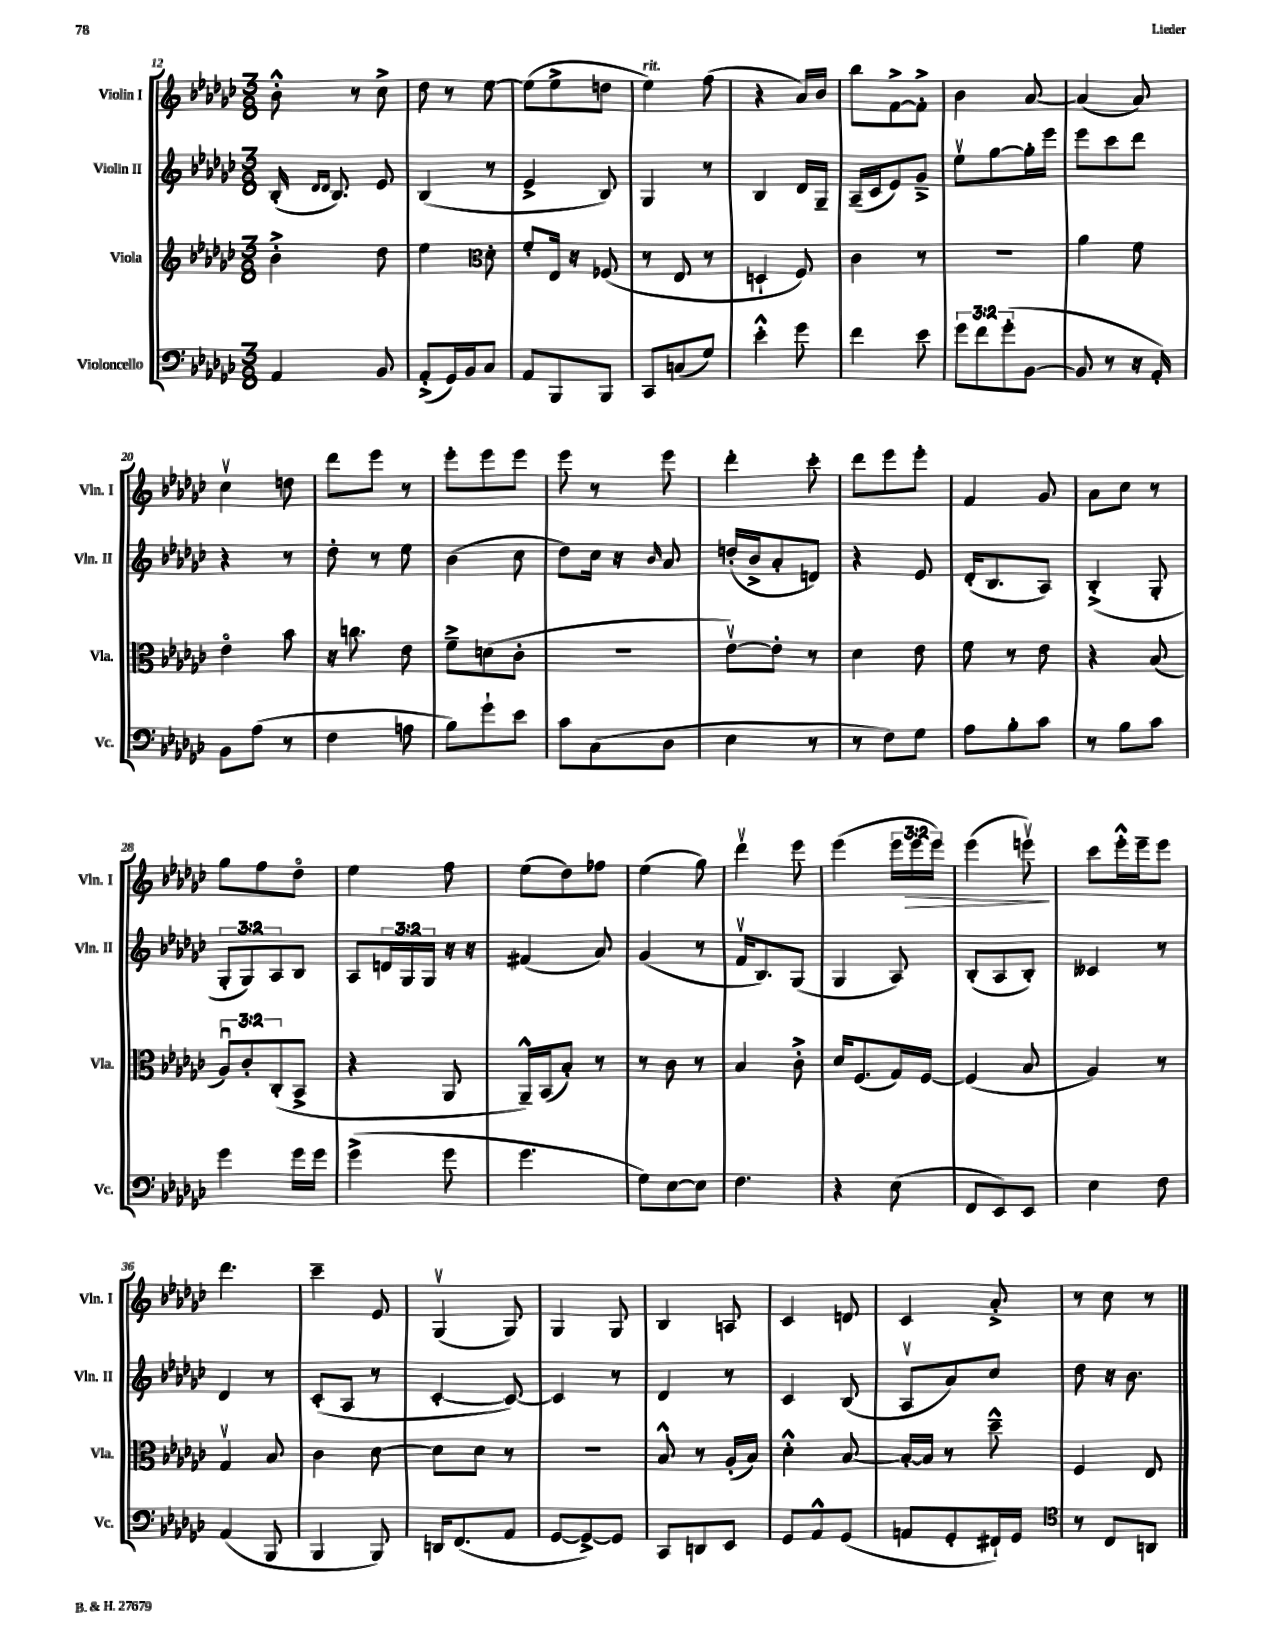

**kern	**kern	**kern	**kern
*staff4	*staff3	*staff2	*staff1
*clefF4	*clefG2	*clefG2	*clefG2
*k[b-e-a-d-g-c-]	*k[b-e-a-d-g-c-]	*k[b-e-a-d-g-c-]	*k[b-e-a-d-g-c-]
*M3/8	*M3/8	*M3/8	*M3/8
4AA-/	4b-'^\	(16B-'/	8b-'^^\
.	.	16qqd-/LL	.
.	.	16qqd-/JJ	.
.	.	8.B-/)	.
.	.	.	8r
8BB-/	8dd-\	8e-/	8cc-^\
=	=	=	=
(8AA-'^/L	4ee-\	(4B-/	8dd-\
16GG-/L)	.	.	8r
16BB-/J	.	.	.
*	*clefC3	*	*
8C-/J	8d-'\	8r	[8ee-\
=	=	=	=
8AA-/L	8f'/L	4e-^/	(8ee-\]L
8BBB-/	16E-/Jk	.	8ee-^\
.	16r	.	.
8BBB-/J	(8F-/	8B-/)	8dd\J
=	=	=	=
8CC-/L	8r	4G-/	4ee-\)
(8C/	8E-/	.	.
8G-/J)	8r	8r	(8ff\
=	=	=	=
4e-'^^\	4D`/	4B-/	4r
8g-\	8F/)	16d-/LL	16a-/LL)
.	.	16G-~/JJ	16b-/JJ
=	=	=	=
4f\	4c-\	(16A-~/LL	8bb-\L
.	.	16c-/J	.
.	.	8e-/)	[8f^\
8e-\	8r	8g-~^/J	8f'^\]J
=	=	=	=
12g-\L	4.r	8ee-v\L	4b-\
12f\	.	.	.
.	.	[8gg-\	.
(12g-'\	.	.	.
[8BB-\J	.	16gg-'\]L	[8a-/
.	.	16eee-\JJ	.
=	=	=	=
8BB-/]	4a-\	8eee-\L	(4a-/]
8r	.	8ccc-\	.
16r	8f\	8ddd-\J	8a-/)
16AA-'/)	.	.	.
=	=	=	=
8BB-\L	4e-o\	4r	4cc-v\
(8A-\J	.	.	.
8r	8b-\	8r	8dd\
=	=	=	=
4F\	16r	8dd-'\	8ddd-\L
.	8.cc\	.	.
.	.	8r	8eee-\J
8A\	8e-\	8ee-\	8r
=	=	=	=
8B-\L)	8f~^\L	(4b-\	8eee-'\L
8g-`\	(8d\	.	8eee-\
8e-\J	8c-'\J	8cc-\	8eee-\J
=	=	=	=
8c-\L	4.r	8dd-\L)	8eee-\
(8C-\	.	16cc-\Jk	8r
.	.	16r	.
.	.	16qqb-/	.
8D-\J	.	8a-/	8eee-\
=	=	=	=
4E-\	[8e-v\L)	(16dd'/LL	4ddd-'\
.	.	16b-^/J	.
.	8e-'\]J	8a-'/	.
8r	8r	8d/J)	8ccc-'\
=	=	=	=
8r	4d-\	4r	8ddd-\L
8F\L)	.	.	8eee-\
8G-\J	8e-\	8e-/	8eee-'\J
=	=	=	=
8A-\L	8f\	(16d-'/LK	4f/
.	.	8.B-/	.
8B-'\	8r	.	.
8c-\J	8e-\	8A-/J)	8g-/
=	=	=	=
8r	4r	(4B-'^/	8a-\L
8B-\L	.	.	8cc-\J
8c-\J	(8B-/	8G-'/	8r
=	=	=	=
4g-\	12A-u/L)	12G-'/L	8gg-\L
.	12c-'/	12G-/)	.
.	.	.	8ff\
.	(12C-'/	12A-/	.
16g-\LL	8BB-^/J	8B-/J	8dd-o\J
16g-\JJ	.	.	.
=	=	=	=
(4g-^\	4r	8A-/L	4ee-\
.	.	24d/L	.
.	.	24G-/	.
.	.	24G-/JJ	.
8g-\	8AA-/	16r	8ff\
.	.	16r	.
=	=	=	=
4.g-\	16AA-~^^/LL)	(4f#/	(8ee-\L
.	(16BB-/J	.	.
.	8B-'/J)	.	8dd-\)
.	8r	8a-/)	8ff-\J
=	=	=	=
8G-\L)	8r	(4g-/	(4ee-\
[8E-\	8c-\	.	.
8E-\]J	8r	8r	8gg-\)
=	=	=	=
4.F\	4B-/	16fv/LK	4ddd-v\
.	.	8.B-/)	.
.	8c-'^\	(8G-/J	8eee-\
=	=	=	=
4r	16d-/LK	4G-/	(4eee-\
.	(8.F/	.	.
(8E-\	16G-/L)	8A-/)	24eee-\LL
.	.	.	24eee-\
.	[16F/JJ	.	.
.	.	.	24eee-\JJ)
=	=	=	=
8FF/L	(4F/]	(8B-'/L	(4eee-\
8EE-/)	.	8A-/	.
8EE-/J	8B-/	8B-'/J)	8eeev\)
=	=	=	=
4E-\	4A-/)	4c--/	8ccc-\L
.	.	.	16eee-'^^\L
.	.	.	16eee-~\J
8F\	8r	8r	8eee-\J
=	=	=	=
(4AA-/	4G-v/	4d-/	4.ddd-\
8BBB-/	8B-/	8r	.
=	=	=	=
4BBB-/	4c-\	(8c-'/L	4ccc-~\
.	.	8A-/J	.
8BBB-/)	[8d-\	8r	8e-/
=	=	=	=
16DD/LK	8d-\]L	[4c-'/	(4G-v/
(8.FF/	.	.	.
.	8d-\J	.	.
8AA-/J	8r	8c-/_)	8G-/)
=	=	=	=
[8GG-/L	4.r	4c-/]	4G-/
8GG-^/_)	.	.	.
8GG-/]J	.	8r	8G-/
=	=	=	=
8CC-/L	8B-^^/	4d-/	4B-/
8DD/	8r	.	.
8EE-/J	(16A-'/LL	8r	8A/
.	16B-/JJ)	.	.
=	=	=	=
8GG-/L	4d-'^^\	4c-/	4c-/
8AA-^^/	.	.	.
(8GG-/J	[8B-/	(8B-/	8d/
=	=	=	=
8AA/L	16B-'/_LL	8A-v/L	4c-/
.	16B-/]JJ	.	.
8GG-'/	8r	8a-/)	.
16FF#`/L)	8dd-~^^\	8cc-/J	8a-'^/
16GG-/JJ	.	.	.
=	=	=	=
*clefC4	*	*	*
8r	4F/	8dd-\	8r
8C-/L	.	16r	8cc-\
.	.	8.b-\	.
8AA/J	8E-/	.	8r
==	==	==	==
*-	*-	*-	*-
